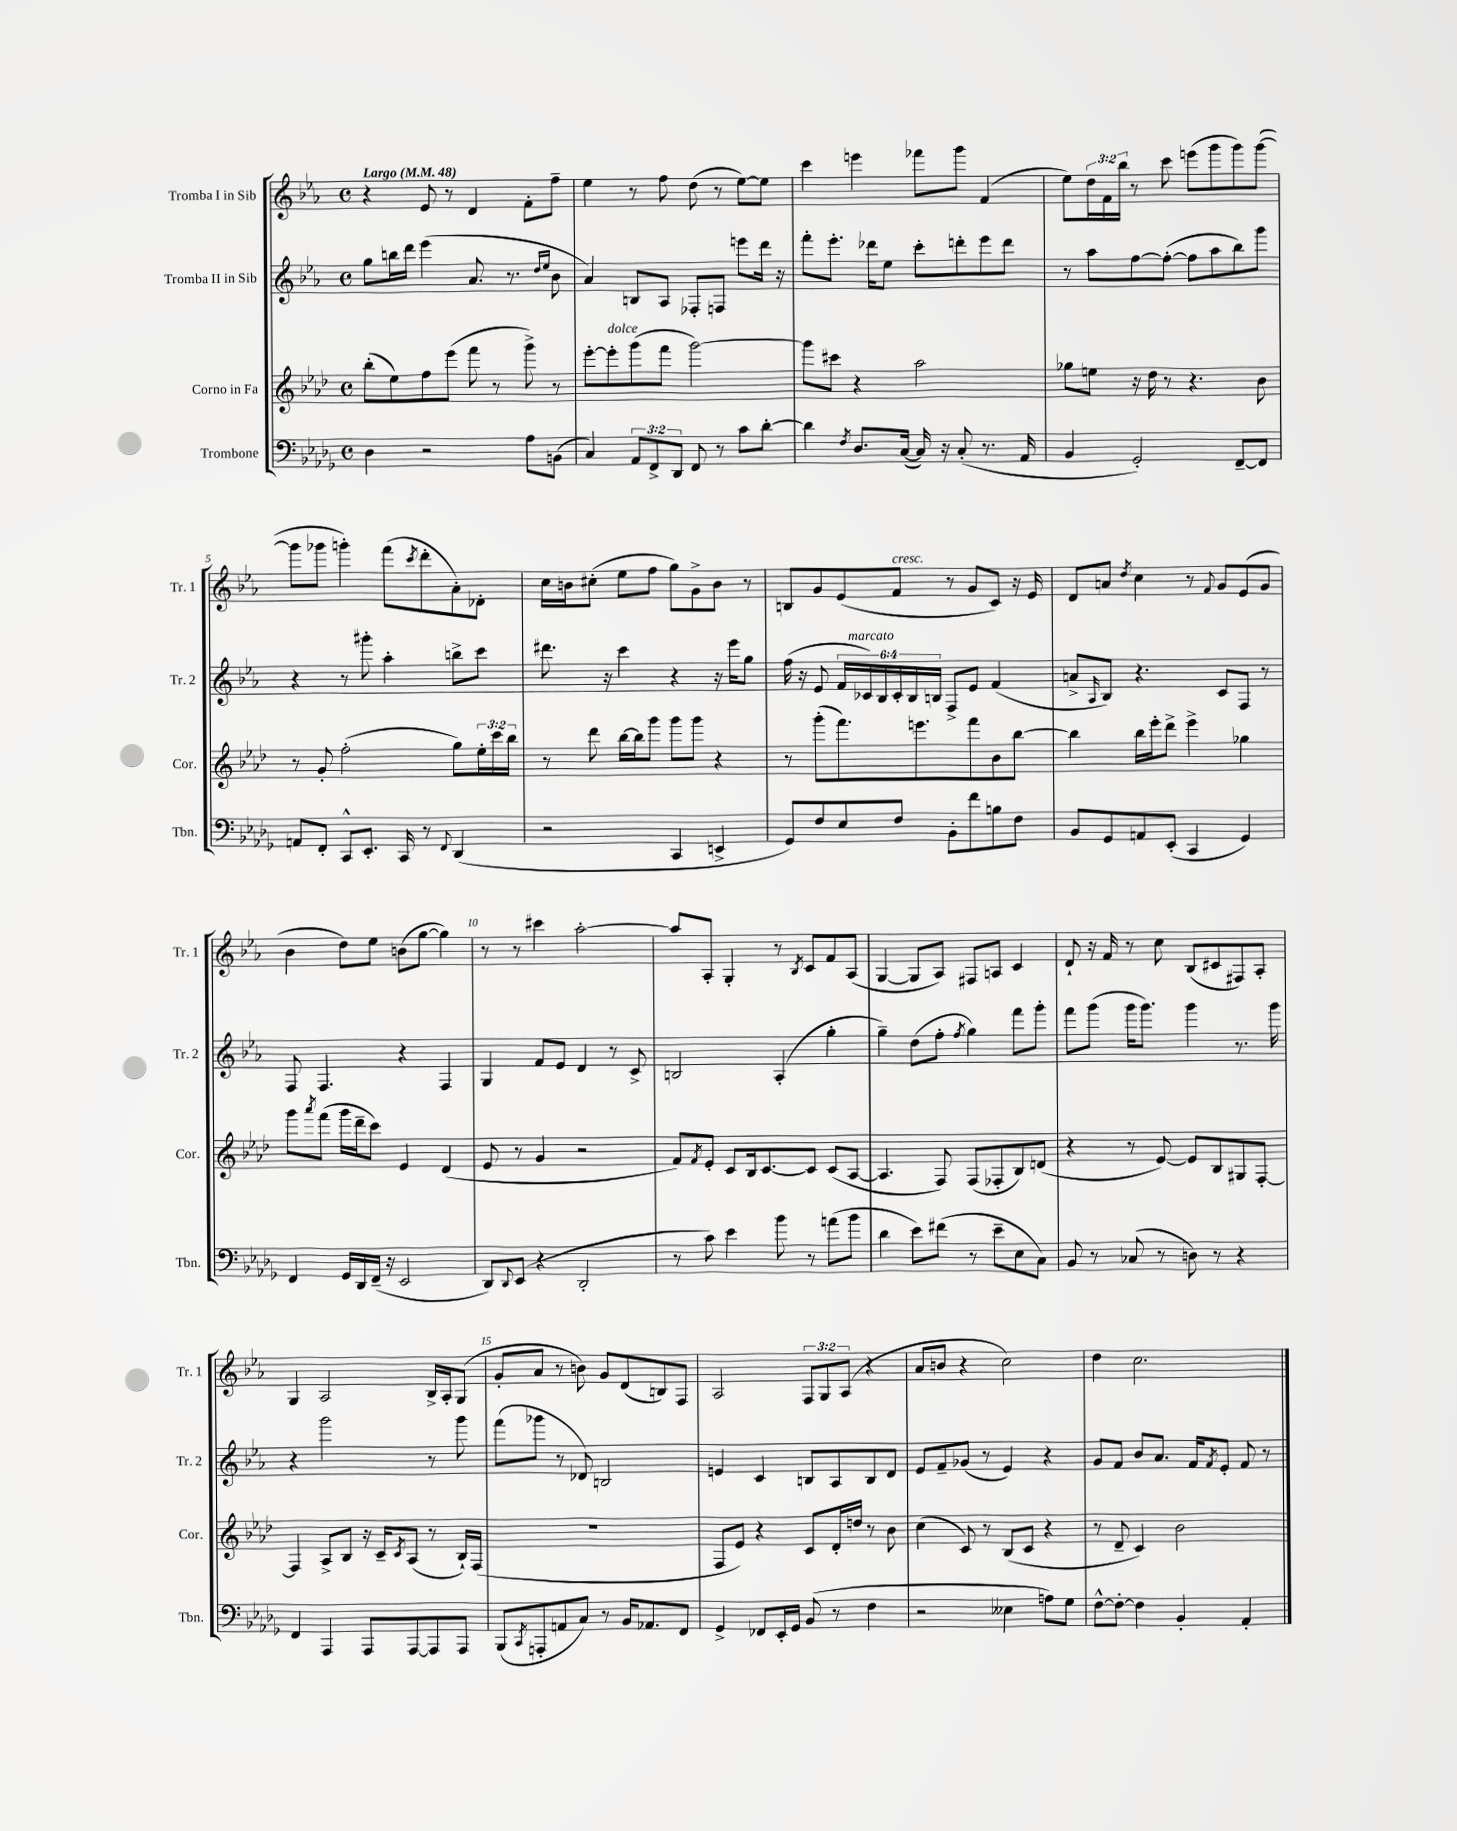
<<
\new StaffGroup <<
\new Staff = "s0" \with { instrumentName = "Tromba I in Sib" shortInstrumentName = "Tr. 1" } {
    \clef treble \key ees \major \defaultTimeSignature \time 4/4 \override Staff.TupletNumber.text = #tuplet-number::calc-fraction-text \tempo "Largo" 4 = 48
    r4 ees'8 r8 d'4 f'8-. f''8-- |
    ees''4 r8 f''8 d''8( r8 ees''8~) ees''8 |
    c'''4 e'''4 fes'''8 g'''8 f'4( |
    ees''8) \tuplet 3/2 { d''16 f'16 bes''16 } r8 c'''8 e'''8( g'''8 g'''8) g'''8~( |
    g'''8 ges'''8 g'''4-.) f'''8( \acciaccatura { c'''8 } d'''8-. aes'8-.) des'8-. |
    c''16 b'16 cis''8-.( ees''8 f''8 g''8) g'8-> b'8 r8 |
    b8 g'8 ees'8( f'8^\markup { \italic "cresc." } r8 g'8 c'8) r16 ees'16 |
    d'8 a'8 \acciaccatura { d''8 } c''4 r8 \appoggiatura { f'8 } g'8 ees'8( g'8 |
    bes'4 d''8) ees''8 b'8( g''8~ g''4) |
    r8 r8 cis'''4 aes''2~-. |
    aes''8 aes8-. g4-. r8 \acciaccatura { bes8 } c'8 f'8 aes8( |
    g4~ g8 aes8) fis8 a8 c'4 |
    d'8-! r16 f'16 r8 c''8 bes8( cis'8 fis8) aes8-. |
    g4 aes2 bes16-> aes16-. g8( |
    g'8-. aes'8 r8 b'8) g'8 d'8( b8) f8 |
    aes2 \tuplet 3/2 { f8 g8 aes8( } r4 |
    aes'8 b'8 r4 c''2) |
    d''4 c''2. \bar "|." |
}
\new Staff = "s1" \with { instrumentName = "Tromba II in Sib" shortInstrumentName = "Tr. 2" } {
    \clef treble \key ees \major \defaultTimeSignature \time 4/4 \override Staff.TupletNumber.text = #tuplet-number::calc-fraction-text
    g''8 b''16 d'''16 ees'''4( aes'8. r8. \grace { d''16 ees''16 } bes'8 |
    aes'4) b8 aes8 fes8-. f8 e'''8 d'''16 r16 |
    f'''8-. ees'''8.-. des'''16 ees''8 c'''8-. d'''8-. ees'''8 d'''8 |
    r8 aes''8 f''8~ f''8~-.( f''8 aes''8 bes''8) g'''8 |
    r4 r8 gis'''8-. aes''4-. b''8-> c'''8 |
    dis'''8. r16 c'''4 r4 r16 ees'''16 g''8 |
    f''16( r16 ees'8 \tuplet 6/4 { f'16 ces'16^\markup { \italic "marcato" }) bes16 ces'16-. bes16 b16 } f8-> ees'8 f'4( |
    a'8-> \grace { aes16 } bes8) r4. c'8 f8 r8 |
    f8 f4. r4 f4 |
    g4 f'8 ees'8 d'4 r8 c'8-> |
    b2 aes4-.( g''4-. |
    g''4--) d''8( f''8-. \acciaccatura { f''8 } g''4) f'''8 g'''8-. |
    f'''8 g'''8( g'''16 g'''8.) g'''4 r8. g'''16 |
    r4 g'''2 r8 g'''8 |
    f'''8( ges'''8 r8 des'8) b2 |
    e'4 c'4 b8 aes8 b8 d'8 |
    ees'8 f'8-- ges'8( r8 ees'4) r4 |
    g'8 f'8 bes'8 aes'8. f'16 \acciaccatura { f'8 } ees'8-. f'8 r8 \bar "|." |
}
\new Staff = "s2" \with { instrumentName = "Corno in Fa" shortInstrumentName = "Cor." } {
    \clef treble \key aes \major \defaultTimeSignature \time 4/4 \override Staff.TupletNumber.text = #tuplet-number::calc-fraction-text
    bes''8-.( ees''8) f''8 ees'''8( f'''8 r8 g'''8->) r8 |
    ees'''8~-. ees'''8-.^\markup { \italic "dolce" } g'''8( f'''8 g'''2~) |
    g'''8 cis'''8 r4 aes''2 |
    ges''8 e''8 r16 des''16 r8 r4. bes'8 |
    r8 g'8-. f''2-.( g''8) \tuplet 3/2 { ees''16-. c'''16 bes''16 } |
    r8 des'''8 bes''16~ bes''16 g'''8 g'''8 g'''8 r4 |
    r8 g'''8-.( f'''8.) e'''8. f'''8 bes'8 bes''8~ |
    bes''4 bes''16 ees'''16-. des'''8-> ees'''4-> ges''4 |
    g'''8 \acciaccatura { aes'''8 } f'''8( g'''16 des'''16-- c'''8) ees'4 des'4( |
    ees'8 r8 g'4 r2 |
    f'8) \acciaccatura { f'8 } ees'8-. c'8 bes16 c'8.~ c'8 c'8( aes8~ |
    aes4. f8) f8( fes8-. bes8) d'8( |
    r4 r8 ees'8~) ees'8 bes8 gis8 f8~-. |
    f4 aes8-> bes8 r16 c'16-- \acciaccatura { c'8 } aes8( r8 bes16-!) f16( |
    R1 |
    f8 ees'8) r4 c'8 des'16-. d''16 r8 bes'8 |
    c''4( c'8) r8 bes8( c'8 r4 |
    r8 des'8-- c'4) bes'2 \bar "|." |
}
\new Staff = "s3" \with { instrumentName = "Trombone" shortInstrumentName = "Tbn." } {
    \clef bass \key des \major \defaultTimeSignature \time 4/4 \override Staff.TupletNumber.text = #tuplet-number::calc-fraction-text
    des4 r2 aes8 b,8( |
    c4) \tuplet 3/2 { aes,8 f,8-> des,8 } f,8 r8 c'8 des'8~-. |
    des'4 \acciaccatura { f8 } des8. c16~( c16) r16 c8-.( r8. aes,16 |
    bes,4 ges,2-.) f,8~-- f,8 |
    a,8 f,8-. c,8-^ ees,8.-. c,16 r8 \appoggiatura { f,8 } des,4( |
    r2 c,4 e,4-> |
    ges,8) f8 ees8 f8 bes,8-. f'8 b8 f8 |
    bes,8 ges,8 a,8 ees,8-.( c,4 ges,4) |
    f,4 ges,16 des,16 f,16--( r16 ees,2 |
    des,8) \appoggiatura { des,8 } ees,8( r4 des,2-. |
    r8 c'8) ees'4 bes'8 r8 a'8( bes'8 |
    des'4 ees'8) fis'8( r8 ees'8-- ees8 c8) |
    bes,8 r8 ces8( r8 d8) r8 r4 |
    f,4 aes,,4 aes,,8 aes,,8~ aes,,8 aes,,8 |
    bes,,8( \acciaccatura { c,8 } a,,8-. a,8 c8) r8 bes,16 aes,8. f,8 |
    ges,4-> fes,8 ees,16-. ges,16 bes,8( r8 f4 |
    r2 eeses4 a8) ges8 |
    f8~-^ f8~-. f4 bes,4-. aes,4-. \bar "|." |
}
>>
>>
\layout { \context { \Score \override BarNumber.break-visibility = ##(#f #t #t) barNumberVisibility = #(every-nth-bar-number-visible 5) } }
